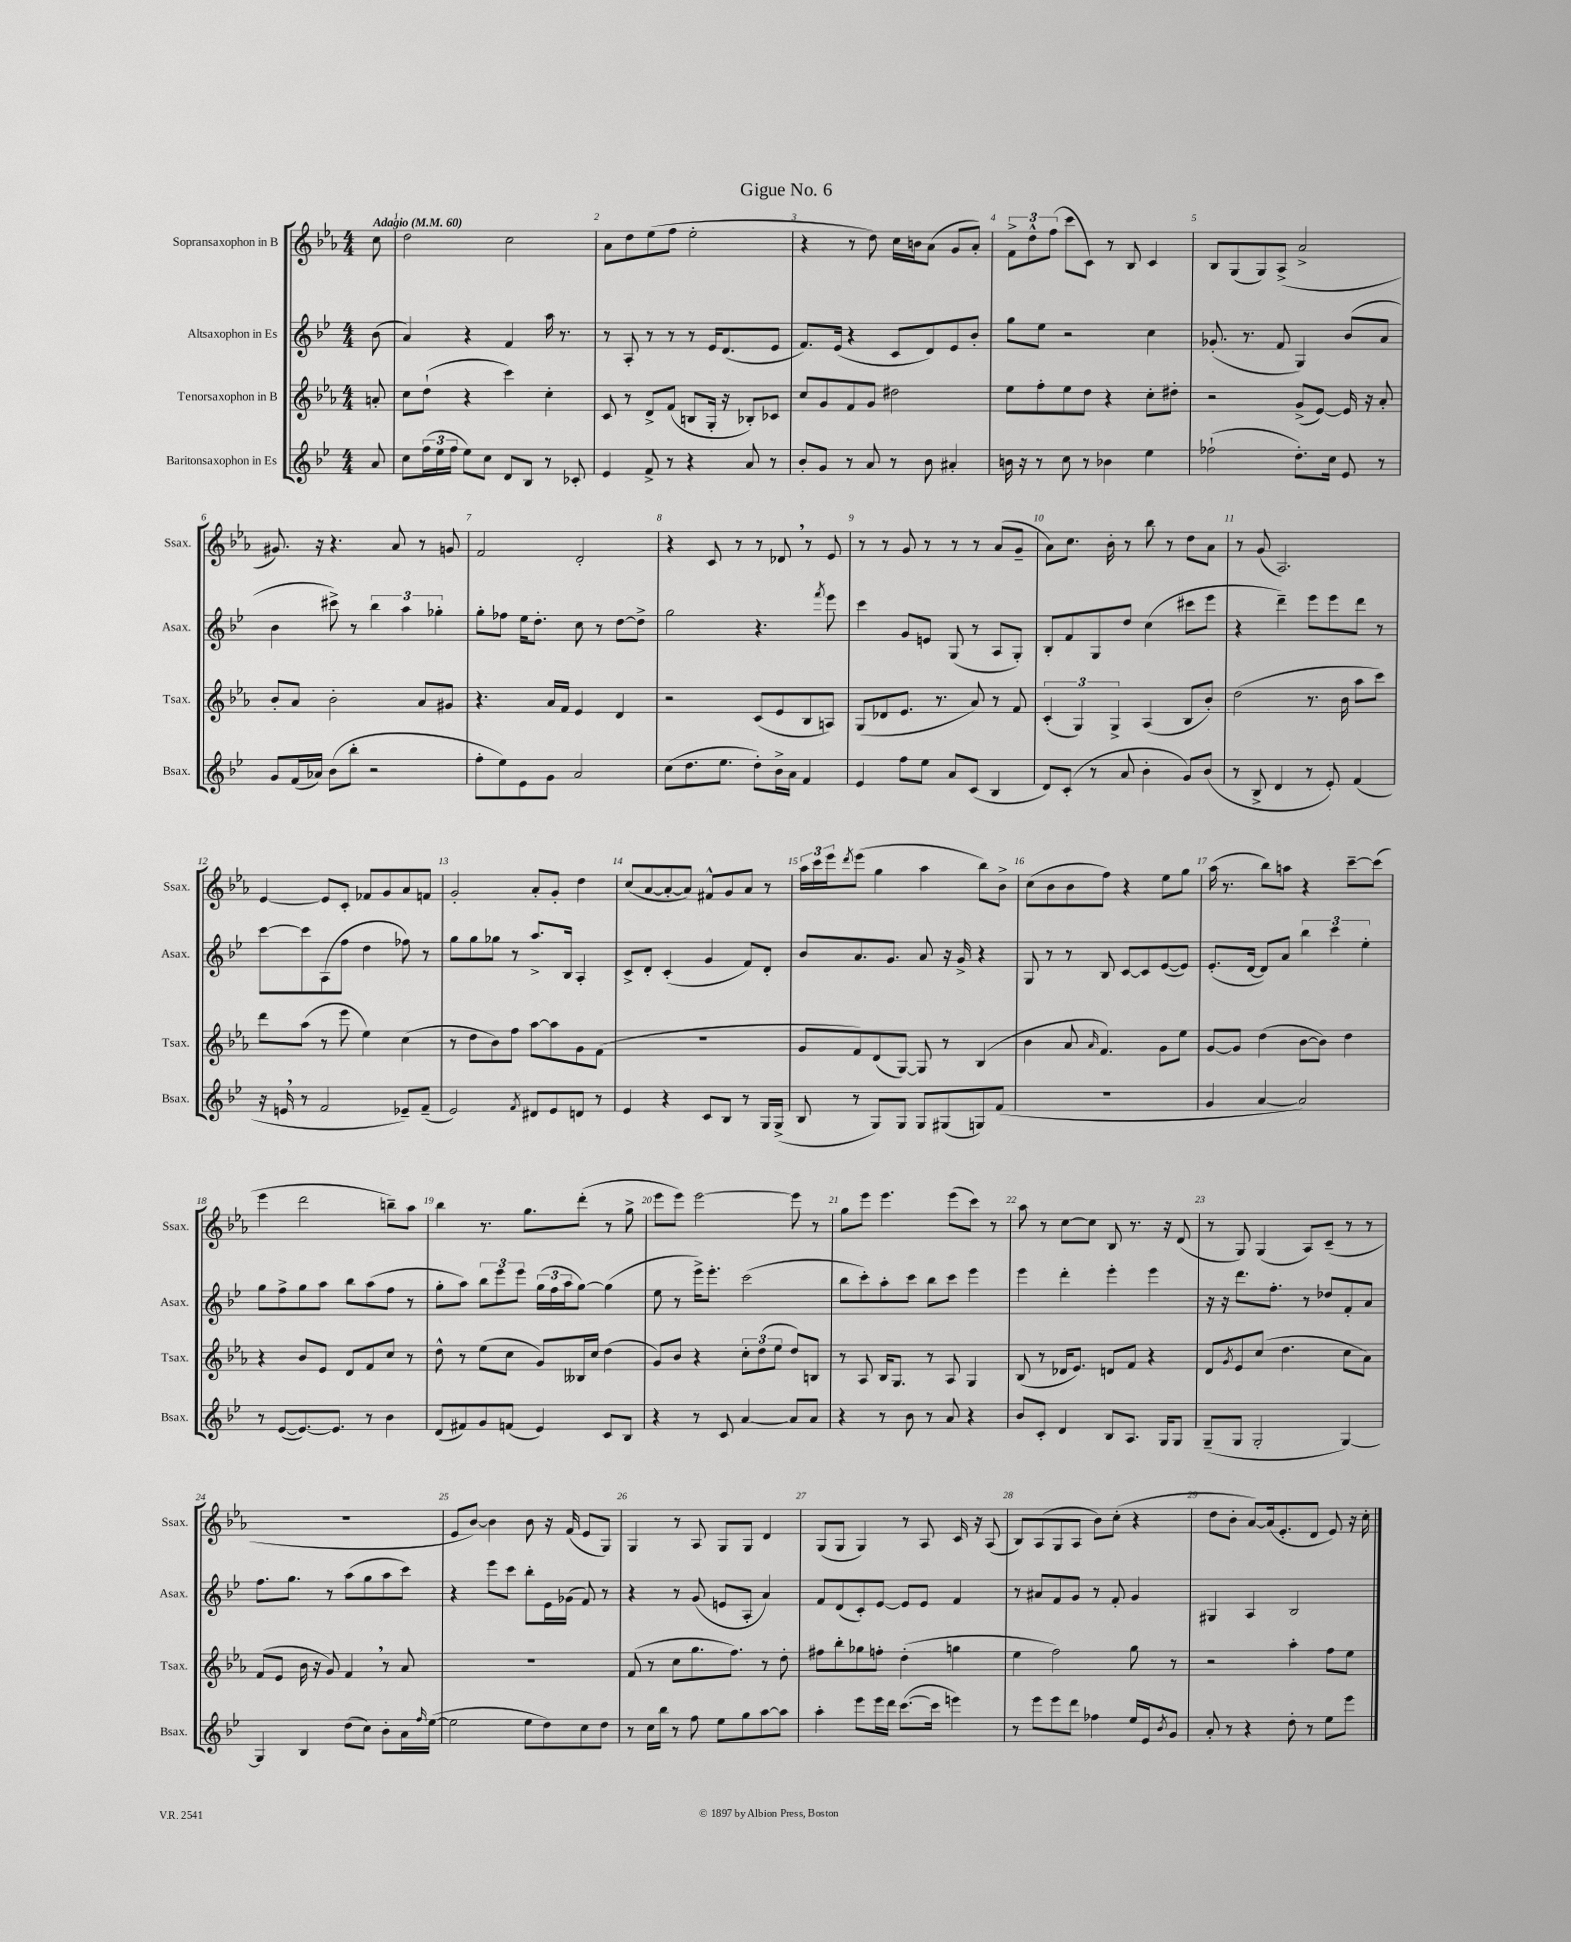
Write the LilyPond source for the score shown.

\header { title = "Gigue No. 6" }
<<
\new StaffGroup <<
\new Staff = "s0" \with { instrumentName = "Sopransaxophon in B" shortInstrumentName = "Ssax." } {
    \clef treble \key ees \major \numericTimeSignature \time 4/4 \partial 8 \tempo "Adagio" 4 = 60
    c''8 |
    d''2 c''2 |
    aes'8 d''8 ees''8( f''8 ees''2-. |
    r4 r8 d''8) c''16 b'16 aes'8( g'8 aes'8-.) |
    \tuplet 3/2 { f'8-> d''8-^ f''8( } c'''8 c'8) r8 bes8 c'4 |
    bes8 g8( g8) aes8->( aes'2-> |
    gis'8.) r16 r4. aes'8 r8 g'8 |
    f'2 d'2-. |
    r4 c'8 r8 r8 des'8 \breathe r8 ees'8 |
    r8 r8 g'8 r8 r8 r8 aes'8( g'8-- |
    aes'8) c''8. bes'16-. r8 bes''8 r8 d''8 aes'8 |
    r8 g'8( aes2.) |
    ees'4~ ees'8 c'8-. fes'8 g'8 aes'8 f'8 |
    g'2-. aes'8-. g'8-. d''4 |
    c''8( aes'8~ aes'8~-. aes'8) fis'8-^ g'8 aes'8 r8 |
    \tuplet 3/2 { aes''16 c'''16 ees'''16 } \acciaccatura { d'''8 } ees'''8( g''4 aes''4 bes''8) bes'8-> |
    c''8( bes'8 bes'8 f''8) r4 ees''8 g''8 |
    aes''16( r8. bes''8) a''8 r4 c'''8~-- c'''8( |
    ees'''4 d'''2 b''8--) aes''8 |
    bes''4 r8. g''8. d'''8-.( r8 g''8-> |
    ees'''8 ees'''8) ees'''2~ ees'''8 r8 |
    g''8 ees'''8 ees'''4. ees'''8( c'''8) r8 |
    aes''8 r8 c''8~ c''8 bes8 r8. r16 d'8( |
    r8 g8) g4( aes8) c'8--( r8 r8 |
    R1 |
    ees'8 bes'8~) bes'4 bes'8 r16 f'16( ees'8 g8) |
    g4 r8 aes8 g8 g8 d'4 |
    g8( g8 g4) r8 aes8 c'16 r16 aes8( |
    bes8) aes8( g8 aes8 bes'8) c''8-.( r4 |
    d''8 bes'8-. aes'8~) aes'16( ees'8.-. d'8 ees'8) r16 c''16-. \bar "|." |
}
\new Staff = "s1" \with { instrumentName = "Altsaxophon in Es" shortInstrumentName = "Asax." } {
    \clef treble \key bes \major \numericTimeSignature \time 4/4 \partial 8
    bes'8( |
    a'4) r4 f'4 a''16 r8. |
    r8 a8-. r8 r8 r8 ees'16 d'8.( ees'8 |
    f'8.) ees'16( r4 c'8 d'8) ees'8 bes'8-. |
    g''8 ees''8 r2 c''4 |
    ges'8.-.( r8. f'8 g4) bes'8( a'8 |
    bes'4 cis'''8->) r8 \tuplet 3/2 { bes''4 a''4 ges''4-. } |
    g''8-. fes''8 ees''16 d''8.-. c''8 r8 d''8~ d''8-> |
    g''2 r4. \acciaccatura { f'''8 } ees'''8 |
    c'''4 g'8 e'8 g8( r8 a8 g8-.) |
    bes8-. f'8 g8 d''8 c''4( cis'''8 ees'''8 |
    r4 d'''4--) ees'''8 ees'''8 d'''8 r8 |
    c'''8~ c'''8 a8( f''8 d''4 fes''8) r8 |
    g''8 g''8 ges''8 r8 a''8.-> bes16 a4-. |
    c'8-> d'8-. c'4-.( g'4 f'8) d'8-. |
    bes'8 a'8. g'8. a'8 r16 g'16-> r4 |
    g8 r8 r8 bes8 c'8~ c'8 ees'8~( ees'8) |
    ees'8.-.( d'16~ d'8) a'8 \tuplet 3/2 { bes''4 c'''4 ees''4-. } |
    g''8 f''8-> g''8 a''8 bes''8 a''8( f''8 r8 |
    g''8-. a''8) \tuplet 3/2 { bes''8 ees'''8 ees'''8 } \tuplet 3/2 { g''16( f''16 a''16 } g''8~) g''4( |
    ees''8 r8 ees'''16->) ees'''8.-. c'''2( |
    bes''8 c'''8-.) a''8-. c'''8 bes''8 c'''8 ees'''4 |
    ees'''4 d'''4-. ees'''4-. ees'''4 |
    r16 r16 d'''8. f''8.-. r8 des''8 f'8-. a'8 |
    f''8. g''8. r8 a''8( g''8 a''8 c'''8) |
    r4 ees'''8 c'''8 bes''8-. ees'16 ges'16( f'8) r8 |
    r4 r8 g'8( e'8 a8-. a'4) |
    f'8 d'8( c'8-.) ees'8~ ees'8 ees'8 f'4 |
    r8 ais'8 f'8 g'8 r8 f'8-. g'4 |
    gis4 a4 bes2 \bar "|." |
}
\new Staff = "s2" \with { instrumentName = "Tenorsaxophon in B" shortInstrumentName = "Tsax." } {
    \clef treble \key ees \major \numericTimeSignature \time 4/4 \partial 8
    a'8-. |
    c''8 d''8-!( r4 c'''4) c''4-. |
    c'8 r8 d'8-> f'8( b8 g16-. r16 bes8-.) ces'8 |
    c''8 g'8 f'8 g'8 dis''2 |
    ees''8 f''8-. ees''8 d''8 r4 c''8-. dis''8-. |
    r2 g'8->( ees'8~) ees'16 r16 aes'8-. |
    bes'8-. aes'8 bes'2-. aes'8 gis'8 |
    r4. aes'16 f'16 ees'4 d'4 |
    r2 c'8( ees'8 bes8 a8) |
    g8( des'8 ees'8. r8. aes'8) r8 f'8 |
    \tuplet 3/2 { c'4-.( g4) g4-> } aes4( bes8 bes'8-.) |
    d''2( r8. bes'16 aes''8 c'''8) |
    d'''8 aes''8( r8 ees'''8 ees''4) c''4( |
    r8 d''8 bes'8) f''8 aes''8~ aes''8 g'8 f'8( |
    r1 |
    g'8 f'8) d'8( g8~) g8 r8 bes4( |
    bes'4 aes'8 \grace { aes'16 } f'4.) g'8 ees''8 |
    g'8~ g'8 d''4( bes'8~ bes'8) d''4 |
    r4 bes'8 ees'8 d'8 f'8 c''8 r8 |
    d''8-^ r8 ees''8( c''8 g'8) beses16 c''16 d''4( |
    g'8) bes'8 r4 \tuplet 3/2 { c''8-. d''8( ees''8 } d''8) b8 |
    r8 aes8 bes16 g8. r8 aes8 g4 |
    bes8( r8 des'16 ees'8.) d'8 f'8 r4 |
    d'8 \acciaccatura { g'8 } ees'8 c''8( d''4. c''8 aes'8) |
    f'8( ees'8 bes'16 r16 g'8) f'4 \breathe r8 aes'8 |
    R1 |
    f'8( r8 c''8 g''8. f''8.) r8 d''8-. |
    fis''8 bes''8-. ges''8 f''8-. d''4-.( g''4 |
    ees''4 f''2) g''8 r8 |
    r2 aes''4-. f''8 ees''8 \bar "|." |
}
\new Staff = "s3" \with { instrumentName = "Baritonsaxophon in Es" shortInstrumentName = "Bsax." } {
    \clef treble \key bes \major \numericTimeSignature \time 4/4 \partial 8
    a'8 |
    c''8 \tuplet 3/2 { f''16( ees''16 f''16 } ees''8) c''8 d'8 bes8 r8 ces'8-. |
    ees'4 f'8-> r8 r4 a'8 r8 |
    bes'8-. g'8 r8 a'8 r8 bes'8 ais'4-. |
    b'16 r16 r8 c''8 r8 bes'4 ees''4 |
    fes''2-!( d''8.-.) c''16 ees'8 r8 |
    g'8 f'16( aes'16) bes'8( bes''8-. r2 |
    f''8-. ees''8) ees'8 g'8 a'2 |
    c''8( d''8. ees''8. d''8-.) bes'16-> a'16 f'4 |
    ees'4 f''8 ees''8 a'8 c'8( bes4 |
    d'8) c'8-.( r8 a'8 bes'4-. g'8) bes'8( |
    r8 bes8-> d'4 r8 ees'8-.) f'4( |
    r16 e'16 \breathe r8 f'2 ees'8--) f'8--( |
    ees'2) \acciaccatura { f'8 } dis'8 ees'8 d'8 r8 |
    ees'4 r4 c'8 bes8 r8 g16 g16->( |
    bes8 r8 g8) g8 g8 gis8( g8) f'8( |
    R1 |
    g'4 a'4~ a'2) |
    r8 ees'8~( ees'8.~) ees'8. r8 bes'4 |
    d'8( fis'8) g'8 f'8( ees'4) c'8 bes8 |
    r4 r8 c'8 a'4~ a'8 a'8 |
    r4 r8 bes'8 r8 a'8 r4 |
    bes'8 c'8-. d'4 bes8 a8. g16 g8 |
    g8--( g8 g2-. g4~) |
    g4 bes4 d''8( c''8) bes'8-. a'16 \grace { f''16 } ees''16~( |
    ees''2 ees''8 d''8) c''8 d''8 |
    r8 c''16 bes''16 r8 f''8 ees''8 g''8 a''8~ a''8 |
    a''4-. ees'''8 ees'''16 d'''16 c'''8.~( c'''16 e'''4) |
    r8 ees'''8 ees'''8 d'''8 fes''4 ees''16 ees'16 \acciaccatura { bes'8 } g'8 |
    a'8-. r8 r4 d''8-. r8 ees''8 ees'''8 \bar "|." |
}
>>
>>
\layout { \context { \Score \override BarNumber.break-visibility = ##(#f #t #t) barNumberVisibility = #all-bar-numbers-visible } }
